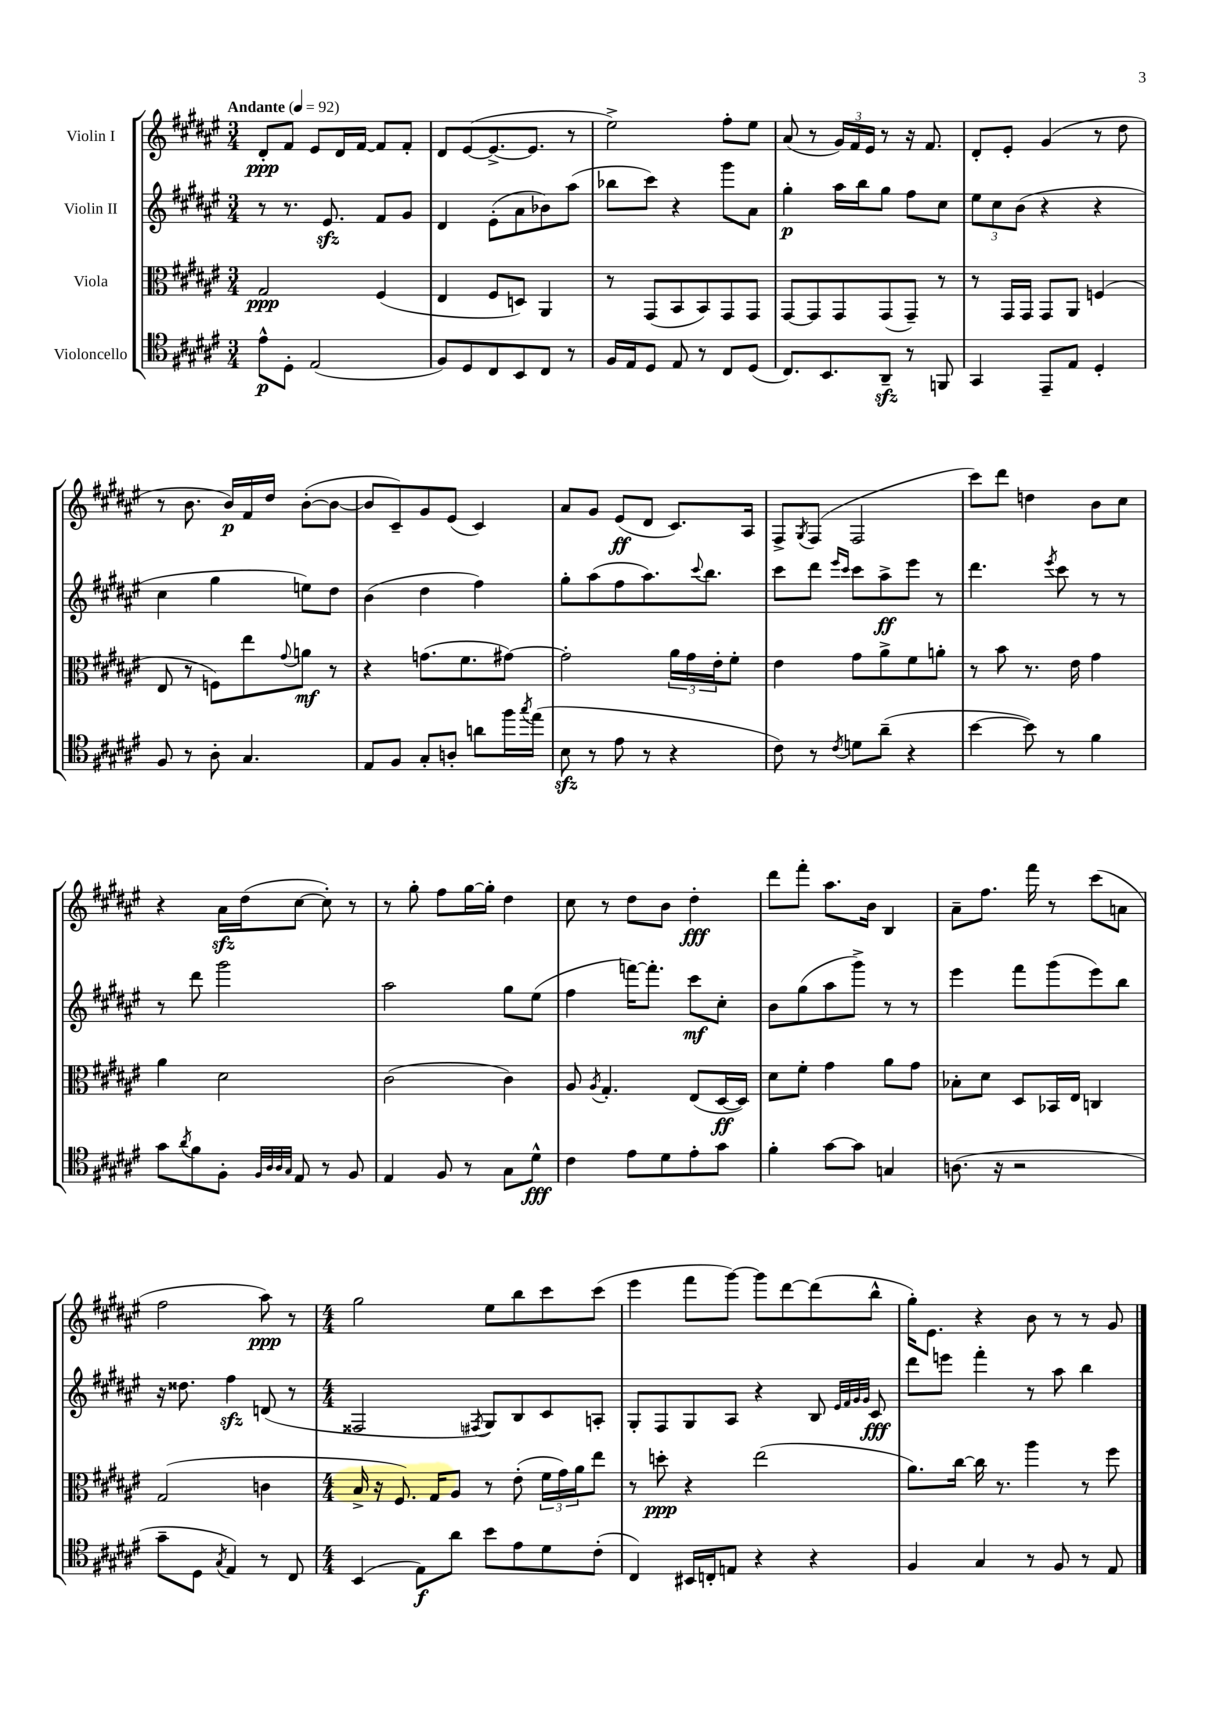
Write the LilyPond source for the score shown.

<<
\new StaffGroup <<
\new Staff = "s0" \with { instrumentName = "Violin I" } {
    \clef treble \key fis \major \numericTimeSignature \time 3/4 \tempo "Andante" 4 = 92
    dis'8-.\ppp fis'8 eis'8 dis'16 fis'16~ fis'8 fis'8-. |
    dis'8 eis'8~( eis'8.~-> eis'8. r8 |
    eis''2->) fis''8-. eis''8 |
    ais'8( r8 \tuplet 3/2 { gis'16) fis'16 eis'16 } r8 r16 fis'8. |
    dis'8-. eis'8-. gis'4( r8 dis''8 |
    r8 b'8. b'16\p) fis'16 dis''16 b'8~-.( b'8~ |
    b'8 cis'8--) gis'8 eis'8( cis'4) |
    ais'8 gis'8 eis'8\ff( dis'8 cis'8.) ais16 |
    fis8-> \acciaccatura { gis8 } fis8( fis2 |
    cis'''8) dis'''8 d''4 b'8 cis''8 |
    r4 ais'16\sfz dis''16( cis''8~ cis''8-.) r8 |
    r8 gis''8-. fis''8 gis''16~ gis''16-. dis''4 |
    cis''8 r8 dis''8 b'8 dis''4-.\fff |
    dis'''8 fis'''8-. ais''8. b'16 b4 |
    ais'8-- fis''8. fis'''16 r8 cis'''8( a'8 |
    fis''2 ais''8\ppp) r8 |
    \numericTimeSignature \time 4/4 gis''2 eis''8 b''8 cis'''8 cis'''8( |
    eis'''4 fis'''8 gis'''8~) gis'''8 dis'''8~ dis'''8( b''8-^ |
    gis''16-.) eis'8. r4 b'8 r8 r8 gis'8 \bar "|." |
}
\new Staff = "s1" \with { instrumentName = "Violin II" } {
    \clef treble \key fis \major \numericTimeSignature \time 3/4
    r8 r8. eis'8.\sfz fis'8 gis'8 |
    dis'4 eis'8-.( ais'8 bes'8) ais''8( |
    bes''8 cis'''8) r4 gis'''8 ais'8 |
    gis''4-.\p ais''16 b''16 gis''8 fis''8 cis''8 |
    \tuplet 3/2 { eis''8 cis''8 b'8( } r4 r4 |
    cis''4 gis''4 e''8) dis''8 |
    b'4( dis''4 fis''4) |
    gis''8-. ais''8( fis''8 ais''8.) \appoggiatura { cis'''8 } b''8. |
    cis'''8 dis'''8 \grace { eis'''16 cis'''16 } cis'''8 ais''8->\ff eis'''8 r8 |
    dis'''4. \acciaccatura { eis'''8 } cis'''8 r8 r8 |
    r8 dis'''8 gis'''2 |
    ais''2 gis''8 eis''8( |
    fis''4 f'''16~) f'''8.-. cis'''8\mf cis''8-. |
    b'8 gis''8( ais''8 gis'''8->) r8 r8 |
    eis'''4 fis'''8 gis'''8( eis'''8) b''8 |
    r16 disis''8. fis''4\sfz d'8( r8 |
    \numericTimeSignature \time 4/4 fisis2 \acciaccatura { fis8 } gis8) b8 cis'8 a8-. |
    gis8-. fis8 gis8 ais8 r4 b8 \grace { eis'32 fis'32 gis'32 gis'32 } cis'8\fff |
    dis'''8 e'''8 fis'''4-. r8 ais''8 b''4 \bar "|." |
}
\new Staff = "s2" \with { instrumentName = "Viola" } {
    \clef alto \key fis \major \numericTimeSignature \time 3/4
    gis2\ppp fis4( |
    eis4 fis8 d8) ais,4 |
    r8 gis,8( b,8 b,8) gis,8 gis,8 |
    gis,8~ gis,8 gis,8 gis,8( gis,8--) r8 |
    r8 gis,16 gis,16 gis,8 ais,8 f4( |
    eis8 r8 f8) eis''8 \appoggiatura { gis'8 } a'8\mf r8 |
    r4 g'8.( fis'8. gis'8~) |
    gis'2-. \tuplet 3/2 { ais'16 gis'16 eis'16-. } fis'8-. |
    eis'4 gis'8 ais'8-> fis'8 a'8-. |
    r8 b'8 r8. eis'16 gis'4 |
    ais'4 dis'2 |
    cis'2( cis'4) |
    ais8 \acciaccatura { ais8 } gis4.-. eis8( dis16~\ff dis16) |
    dis'8 fis'8-. gis'4 ais'8 gis'8 |
    bes8-. dis'8 dis8 bes,16 eis16 c4 |
    gis2( c'4 |
    \numericTimeSignature \time 4/4 b16-> r16 fis8.) gis16 ais8 r8 eis'8-.( \tuplet 3/2 { fis'16 gis'16) ais'16 } eis''8 |
    r8 d''8-.\ppp r4 eis''2( |
    ais'8.) cis''16~ cis''16 r8. ais''4 r8 fis''8 \bar "|." |
}
\new Staff = "s3" \with { instrumentName = "Violoncello" } {
    \clef tenor \key fis \major \numericTimeSignature \time 3/4
    eis'8-^\p dis8-. eis2( |
    fis8) dis8 cis8 b,8 cis8 r8 |
    fis16 eis16 dis8 eis8 r8 cis8 dis8( |
    cis8.) b,8. ais,8--\sfz r8 f,8 |
    gis,4 eis,8-- eis8 dis4-. |
    fis8 r8 ais8-. gis4. |
    eis8 fis8 gis8-. a8-. a'8 fis''16 \acciaccatura { gis''8 } eis''16( |
    b8\sfz r8 eis'8 r8 r4 |
    cis'8) r8 \acciaccatura { cis'8 } d'8 ais'8--( r4 |
    b'4~ b'8) r8 fis'4 |
    gis'8 \acciaccatura { ais'8 } fis'8 fis8-. \grace { fis32 ais32 ais32 gis32 } eis8 r8 fis8 |
    eis4 fis8 r8 gis8 dis'8-^\fff |
    cis'4 eis'8 dis'8 eis'8-. gis'8 |
    fis'4-. gis'8~ gis'8 g4 |
    a8.( r16 r2 |
    gis'8-- dis8 \acciaccatura { gis8 } eis4) r8 cis8 |
    \numericTimeSignature \time 4/4 b,4( eis8\f) ais'8 b'8 eis'8 dis'8 cis'8-.( |
    cis4) bis,16 c16-. e8 r4 r4 |
    fis4 gis4 r8 fis8 r8 eis8 \bar "|." |
}
>>
>>
\layout { \context { \Score \remove "Bar_number_engraver" } }
